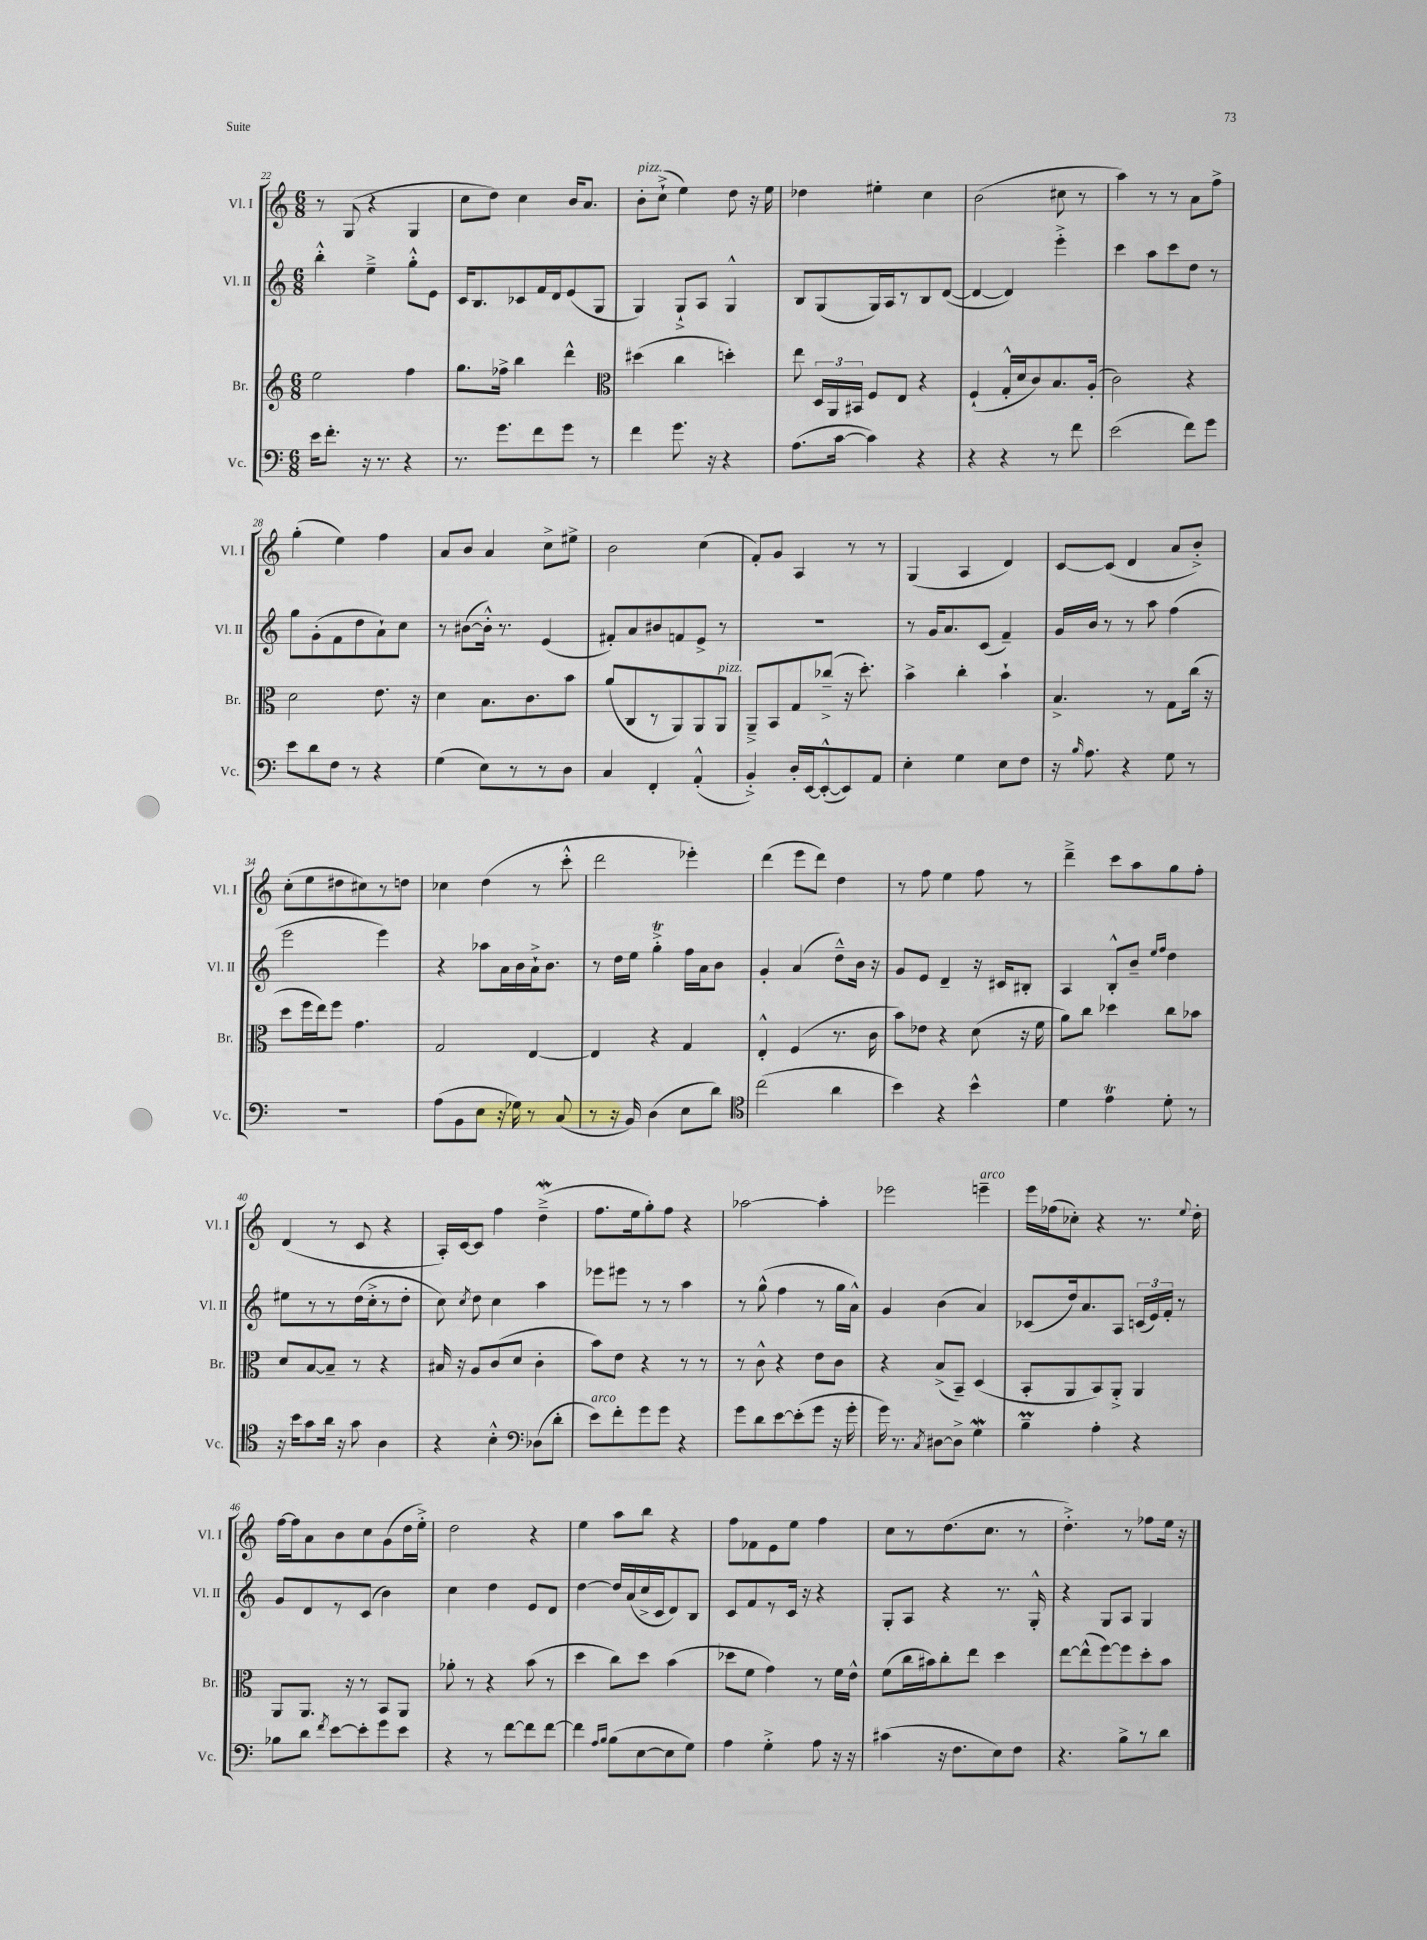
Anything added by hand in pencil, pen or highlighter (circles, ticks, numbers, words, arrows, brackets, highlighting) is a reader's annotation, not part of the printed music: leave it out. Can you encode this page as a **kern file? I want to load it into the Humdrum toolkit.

**kern	**kern	**kern	**kern
*staff4	*staff3	*staff2	*staff1
*clefF4	*clefG2	*clefG2	*clefG2
*k[]	*k[]	*k[]	*k[]
*M6/8	*M6/8	*M6/8	*M6/8
16e	2ee	4bb'^^	8r
8.f'	.	.	.
.	.	.	(8G
16r	.	4ee~^	4r
8.r	.	.	.
4r	4ff	8gg'^^	4G
.	.	8e	.
=	=	=	=
8.r	8.gg	16c	8cc
.	.	8.B	.
.	.	.	8dd)
8.g	16ff-^	.	.
.	4bb	8c-	4cc
8f	.	16f	.
.	.	16d	.
8g	4ddd^^	(8e	16b
.	.	.	8.a
8r	.	8G	.
=	=	=	=
*	*clefC3	*	*
4f	(4dd#	4G)	8b'
.	.	.	(8cc`^
8.g	4cc	8G`^	4ee)
.	.	8A	.
16r	.	.	.
4r	4dd')	4G^^	8dd
.	.	.	16r
.	.	.	16ee
=	=	=	=
(8.A	8ee	8B	4dd-
.	24D	(8G	.
.	24AA	.	.
[16c	.	.	.
.	24BB#	.	.
4c])	8F	16G)	4ee#'
.	.	16A	.
.	8E	8r	.
4r	4r	8B	4cc
.	.	([8d	.
=	=	=	=
4r	(4F`	4d_	(2b
4r	16G'^^	4d])	.
.	16d	.	.
.	8c)	.	.
8r	8.B	4eee'^	8cc#
8f	.	.	8r
.	(16A'	.	.
=	=	=	=
(2e	2c)	4ccc	4aa)
.	.	8aa	8r
.	.	8ccc	8r
8f)	4r	8dd	8a
8g	.	8r	8ff^
=	=	=	=
8e	2d	8gg	(4gg'
8d	.	(8g'	.
8F	.	8f	4ee)
8r	.	8dd	.
4r	8.e	8a`)	4ff
.	.	8cc	.
.	16r	.	.
=	=	=	=
(4G	4d	8r	8a
.	.	([8b#	8b
8E)	8.B	16b#'^^])	4a
.	.	8.r	.
8r	.	.	.
.	8.c	.	.
8r	.	(4e	8cc^
8D	8b	.	8ee#^
=	=	=	=
4C	(8a	8f#')	2b
.	8C	8a	.
4FF'	8r	8b#	.
.	8AA)	8f	.
(4AA'^^	8AA	8e^	(4cc
.	8AA	8r	.
=	=	=	=
4BB'^)	8AA~^	2.r	8f')
.	8BB	.	8g
16D'	8G	.	4A
[16EE	.	.	.
(8EE'^^_	(8cc-~^	.	.
8EE])	16r	.	8r
.	8.dd')	.	.
8AA	.	.	8r
=	=	=	=
4E'	4b^	8r	(4G
.	.	16g	.
.	.	8.a	.
4G	4cc'	.	4A
.	.	(8c	.
8E	4b`	4f~)	4d)
8F	.	.	.
=	=	=	=
16r	4.B^	16g	[8c
16qqB	.	.	.
8.A	.	16b	.
.	.	8r	(8c]
4r	.	8r	4d
.	8r	8aa	.
8G	8G	(4ff	8a
8r	(16cc	.	8b'^)
.	16r	.	.
=	=	=	=
2.r	8dd	2eee	(8cc'
.	16ff	.	8ee
.	16ee)	.	.
.	8ff	.	8dd#
.	4.g	.	8cc#)
.	.	4eee)	8r
.	.	.	8dd
=	=	=	=
(8A	2G	4r	4cc-
8BB	.	.	.
8E	.	8aa-	(4dd
16r	.	16a	.
16G-)	.	16b	.
8r	[4E	16a`^	8r
.	.	8.b	.
(8C	.	.	8ccc'^^
=	=	=	=
8r	4E]	8r	2ddd
16r	.	16dd	.
16BB)	.	16ee	.
(4D	4r	4gg'^	.
8E	4G	16ff	4eee-')
.	.	16a	.
8d)	.	8b	.
=	=	=	=
*clefC4	*	*	*
(2cc	4E'^^	4g'	(4ddd
.	(4F	(4a	8eee
.	.	.	8ddd)
4a	8.r	8dd~^^)	4dd
.	.	16b	.
.	16c	16r	.
=	=	=	=
4b)	8b)	8g	8r
.	8e-	8e	8ff
4r	4r	4d~	4ee
4b^^	(8d	16r	8ff
.	.	16c#	.
.	16r	8B#'	8r
.	16f	.	.
=	=	=	=
4d	8a)	4A	4ddd~^
.	8cc	.	.
4e	4dd-	8B'^^	8ccc
.	.	8b~	8aa
.	.	16qqee	.
.	.	16qqff	.
8d'	8cc	4dd	8gg
8r	8b-	.	8ff'
=	=	=	=
16r	8d	8ee#	(4d
16b	.	.	.
8g	[8B	8r	.
16a	8B~]	8r	8r
16r	.	.	.
8g	8r	(16dd	8c
.	.	16cc'^	.
4A	4r	8r	4r
.	.	8dd'	.
=	=	=	=
4r	16B#	8cc)	16A')
.	16r	.	[16c
.	.	8qcc	.
.	8A	8dd	8c]
4B'^^	(8c	4cc	4ff
.	8d	.	.
*clefF4	*	*	*
(8D-	4c'	4aa	(4dd~^
8d'	.	.	.
=	=	=	=
8e)	8b)	8eee-	8.ff
8f'	8e	8eee#	.
.	.	.	16ee
8g	4r	8r	8gg')
8g	.	8r	8ff
4r	8r	4aa	4r
.	8r	.	.
=	=	=	=
8g	8r	8r	[2aa-
8d	8c^^	(8gg^^	.
[8e	4r	4ff	.
(8e']	.	.	.
8g	8e	8r	4aa-']
16r	8c	16gg	.
16g'	.	16a^^)	.
=	=	=	=
16g)	4r	4g	2eee-
8.r	.	.	.
8qC	.	.	.
[8D#	(8B^	(4b	.
8D#^]	8BB~)	.	.
4G	(4D	4a)	4eee~
=	=	=	=
4B~	8BB'	(8c-	16eee
.	.	.	(16ff-
.	8AA	16dd)	8cc-')
.	.	8.a	.
4A'	8BB)	.	4r
.	8AA'^	8A	.
4r	4AA	(24c	8.r
.	.	24e)	.
.	.	24f'	.
.	.	8r	.
.	.	.	8qqee
.	.	.	16dd'
=	=	=	=
8B-	8AA	8g	[16ff
.	.	.	16ff]
8d	8.AA	8d	8a
8qf	.	.	.
[8e	.	8r	8b
.	16r	.	.
8e']	8r	(8c	8cc
8g	8BB	4b)	(8g
8e	8AA	.	16dd
.	.	.	16ee'^)
=	=	=	=
4r	8a-'	4cc	2dd
.	8r	.	.
8r	4r	4dd	.
[8f	.	.	.
8f]	(8b	8e	4r
[8f	8r	8d	.
=	=	=	=
4f]	4dd	[4dd	4ee
16qqA	.	.	.
16qqB	.	.	.
(8B	8cc)	16dd]	8aa
.	.	(16a	.
[8E	8dd	16cc^	8bb
.	.	16c	.
8E]	(4b	8d)	4r
8G)	.	8B	.
=	=	=	=
4A	8dd-	8c	8ff
.	8f	8f	8f-
4G'^	4g)	8r	8e
.	.	16c	8ee
.	.	16r	.
8A	8r	4r	4ff
16r	16f	.	.
16r	16e^^	.	.
=	=	=	=
(4c#	(8f	8G'	8cc
.	16cc	8A	8r
.	16b#)	.	.
16r	8cc'	4r	(8.dd
8.F	.	.	.
.	8ee	.	.
.	.	.	8.cc
8E)	4dd	8.r	.
8F	.	.	8r
.	.	16G'^^	.
=	=	=	=
4.r	[8ee	4r	4.dd'^)
.	(8ee^^]	.	.
.	[8ff)	8G	.
8B^	8ff]	8A	8r
8r	8dd'	4G	8ff-
8d	8b	.	16ee
.	.	.	16r
==	==	==	==
*-	*-	*-	*-
